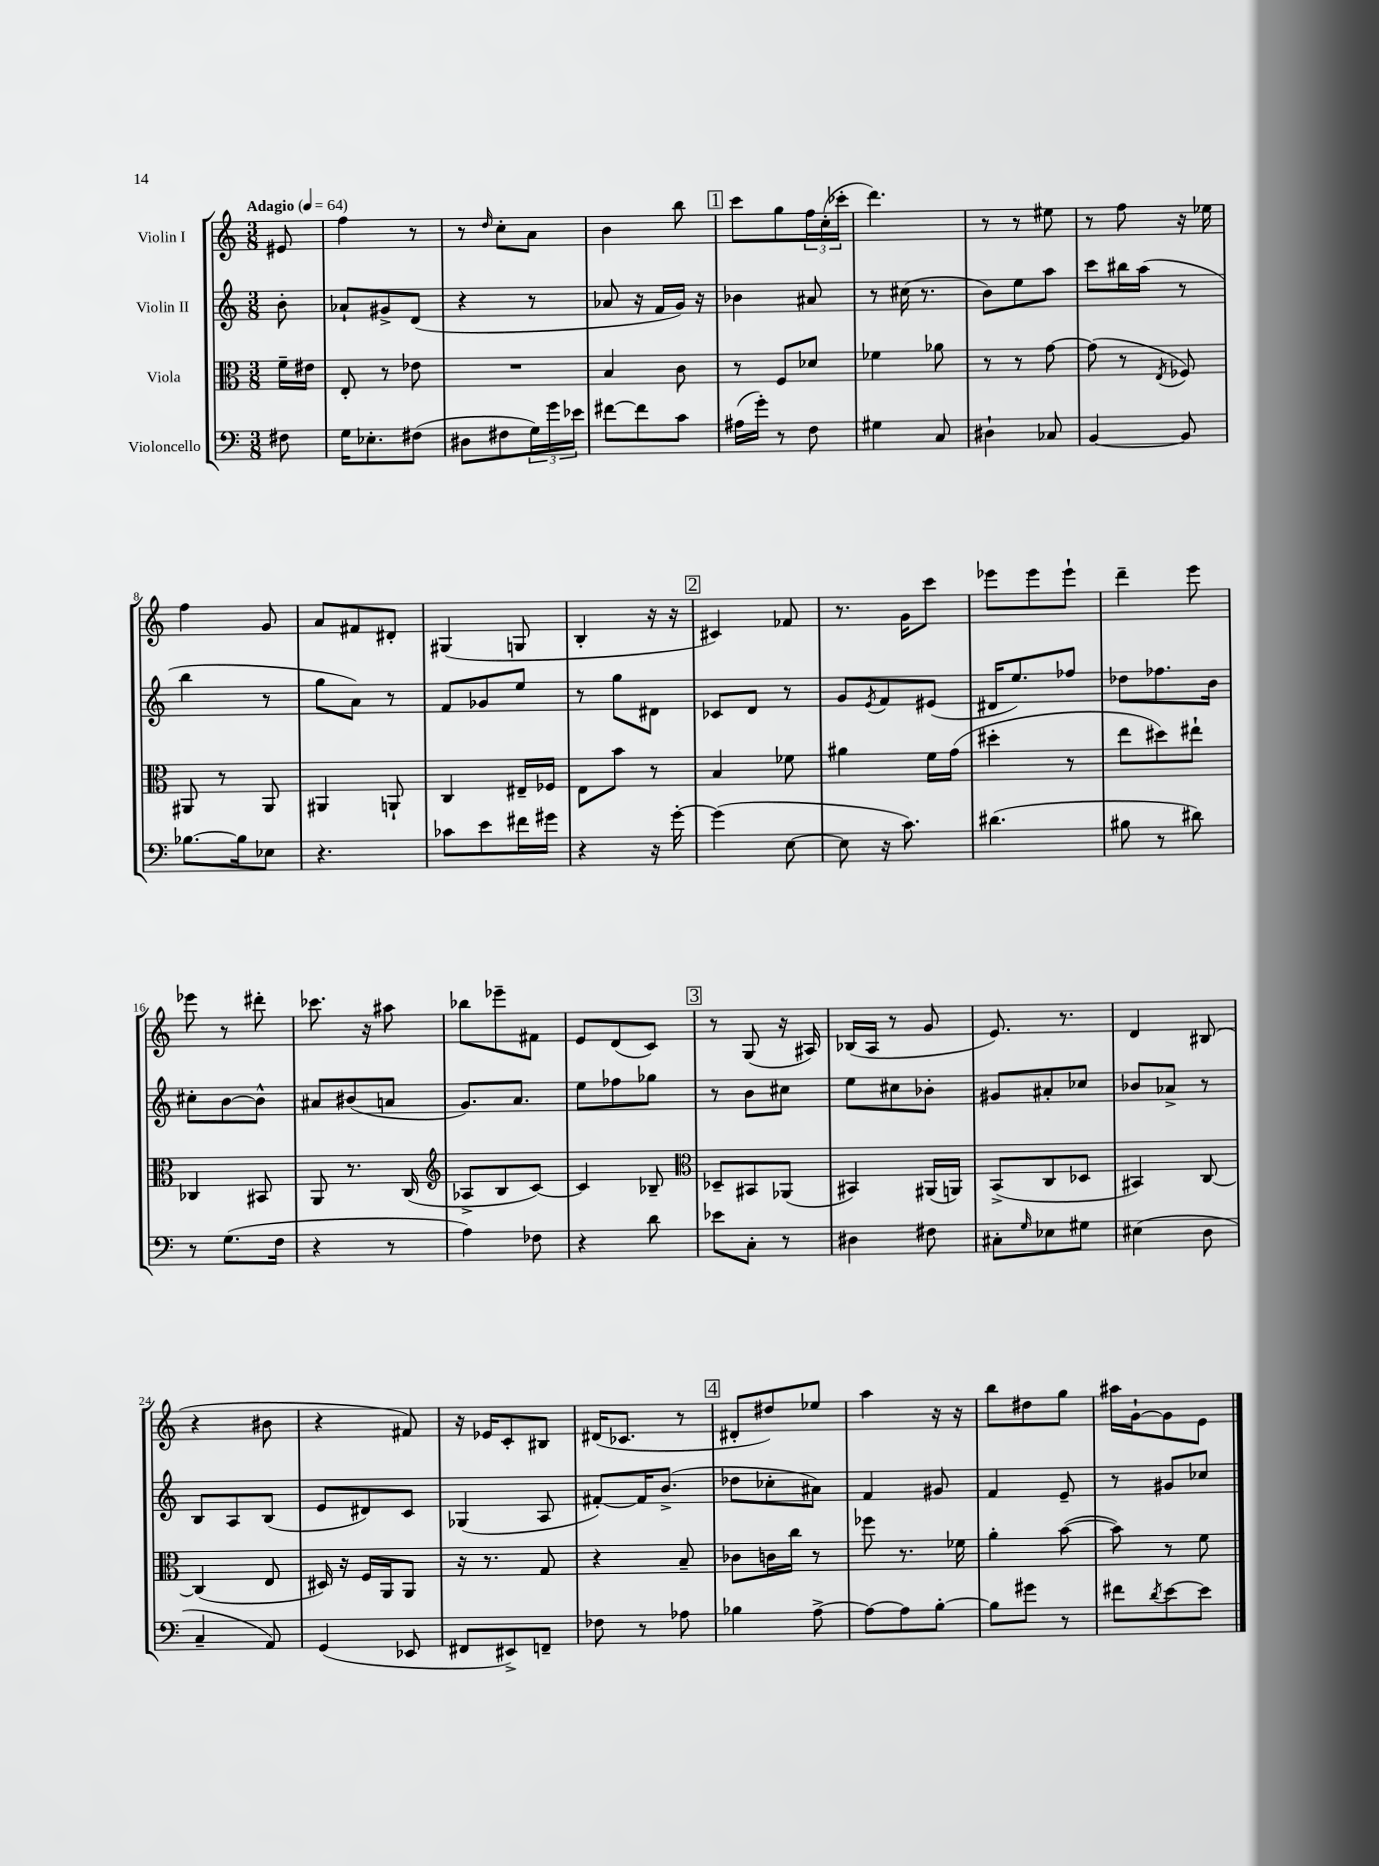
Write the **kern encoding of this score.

**kern	**kern	**kern	**kern
*part4	*part3	*part2	*part1
*staff4	*staff3	*staff2	*staff1
*I"Violoncello	*I"Viola	*I"Violin II	*I"Violin I
*clefF4	*clefC3	*clefG2	*clefG2
*k[]	*k[]	*k[]	*k[]
*M3/8	*M3/8	*M3/8	*M3/8
*MM64	*MM64	*MM64	*MM64
=	=	=	=
!	!	!	!LO:TX:a:B:t=Adagio
8F#X\	16f~\LL	8b'\	8e#X/
.	16e#X\JJ	.	.
=1	=1	=1	=1
16G\KL	8E'/	8a-X`/L	4ff\
8.E-X'\	.	.	.
.	8r	8g#X^/	.
(8F#X\J	8e-X\	(8d/J	8r
=2	=2	=2	=2
8D#X\L	4.r	4r	8r
.	.	.	16qqdd/
8F#X\	.	.	8cc'\L
24G\L)	.	8r	8a\J
24g\	.	.	.
24e-X\JJ	.	.	.
=3	=3	=3	=3
[8f#X\L	4B/	8a-X/	4b\
8f#\]	.	16r	.
.	.	16f/LL	.
8c\J	8c\	16g/JJ)	8bb\
.	.	16r	.
!!LO:REH:place=s1:t=1
=4	=4	=4	=4
(16A#X\LL	8r	4b-X\	8ccc\L
16g'\JJ)	.	.	.
8r	8F/L	.	8gg\
8F\	8d-X/J	8a#X/	24ff\L
.	.	.	(24cc'\
.	.	.	24ccc-X'\JJ
=5	=5	=5	=5
4G#X\	4f-X\	8r	4.ddd\)
.	.	(16cc#X\	.
.	.	8.r	.
8C/	8a-X\	.	.
=6	=6	=6	=6
4D#X`\	8r	8b\L)	8r
.	8r	8ee\	8r
8C-X/	[8g\	8aa\J	8ee#X\
=7	=7	=7	=7
[4BB/	(8g\]	8ccc\L	8r
.	8r	16bb#X\L	8ff\
.	.	(16aa\JJ	.
.	8qE/	.	.
8BB/]	8F-X/)	8r	16r
.	.	.	16ee-X\
!!LO:LB:g=z
=8	=8	=8	=8
[8.B-X\L	8AA#X/	4bb\	4ff\
.	8r	.	.
16B-\k]	.	.	.
8E-X\J	8AA#/	8r	8g/
=9	=9	=9	=9
4.r	4AA#X/	8gg\L	8a/L
.	.	8a\J)	8f#X/
.	8AAn`/	8r	8d#X'/J
=10	=10	=10	=10
8c-X\L	4C/	8f/L	(4G#X/
8e\	.	8g-X/	.
16f#X\L	16E#X~/LL	8ee/J	8Gn/
16g#X\JJ	16F-X/JJ	.	.
=11	=11	=11	=11
4r	8E\L	8r	4B'/
.	8b\J	8gg\L	.
16r	8r	8d#X\J	16r
[16g'\	.	.	16r
!!LO:REH:place=s1:t=2
=12	=12	=12	=12
(4g\]	4B/	8c-X/L	4c#X/)
.	.	8d/J	.
[8E\	8f-X\	8r	8f-X/
=13	=13	=13	=13
8E\]	4a#X\	8g/L	8.r
.	.	8qe/	.
16r	.	8f/	.
8.c\)	.	.	16g\KL
.	16f\LL	(8e#X/J	8ccc\J
.	(16g\JJ	.	.
=14	=14	=14	=14
(4.d#X\	4dd#X'\	16d#X/KL	8eee-X\L
.	.	8.ee/)	.
.	.	.	8eee-\
.	8r	8ff-X/J	8eee-`\J
=15	=15	=15	=15
8B#X\	8ee\L	8dd-X\L	4ddd~\
8r	8dd#X\)	8.ff-X\	.
8d#X\)	8ee#X`\J	.	8eee\
.	.	16b\Jk	.
!!LO:LB:g=z
=16	=16	=16	=16
8r	4C-X/	8cc#X'\L	8eee-X\
(8.G\L	.	[8b\	8r
.	8BB#X/	8b^^\J]	8ddd#X'\
16F\Jk	.	.	.
=17	=17	=17	=17
4r	8AA/	8a#X/L	8.ccc-X\
.	8.r	(8b#X/	.
.	.	.	16r
8r	.	8an/J	8aa#X\
.	(16C/	.	.
=18	=18	=18	=18
*	*clefG2	*	*
4A\)	8A-X^/L	8.g/L)	8bb-X\L
.	8B/	.	8eee-X~\
.	.	8.a/J	.
8F-X\	[8c/J)	.	8f#X\J
=19	=19	=19	=19
4r	4c/]	8ee\L	8e/L
.	.	8ff-X\	(8d/
8d\	8B-X~/	8gg-X\J	8c/J)
!!LO:REH:place=s1:t=3
=20	=20	=20	=20
*	*clefC3	*	*
8e-X\L	8D-X~/L	8r	8r
8C'\J	8BB#X/	8b\L	(8G/
8r	(8AA-X/J	8cc#X\J	16r
.	.	.	16A#X/)
=21	=21	=21	=21
4D#X\	4BB#X/)	8ee\L	(16B-X/LL
.	.	.	16A/JJ
.	.	8cc#X\	8r
8F#X\	(16AA#X/LL	8b-X'\J	8g/
.	16AAn/JJ)	.	.
=22	=22	=22	=22
8C#X'\L	(8BB^/L	8g#X/L	8.e/)
16qqG/	.	.	.
8E-X\	8C/	8a#X'/	.
.	.	.	8.r
8G#X\J	8D-X/J	8cc-X/J	.
=23	=23	=23	=23
(4E#X\	4BB#X/)	8b-X/L	4d/
.	.	8a-X^/J	.
8D\	[8C/	8r	(8B#X/
!!LO:LB:g=z
=24	=24	=24	=24
4C~/	(4C/]	8B/L	4r
.	.	8A/	.
8AA/)	8E/	(8B/J	8b#X\
=25	=25	=25	=25
(4GG/	16D#X/)	8e/L	4r
.	16r	.	.
.	16F/LL	8d#X/)	.
.	16AA/J	.	.
8EE-X/	8AA/J	8c/J	8f#X/)
=26	=26	=26	=26
8FF#X/L	16r	(4G-X/	16r
.	8.r	.	16e-X/KL
8EE#X^/)	.	.	8c'/
8FFn~/J	8G/	8A/	8B#X/J
=27	=27	=27	=27
8F-X\	4r	[8f#X'/L)	(16d#X/KL
.	.	.	8.c-X/J
8r	.	16f#/K]	.
.	.	(8.b^/J	.
8A-X\	8B~/	.	8r
!!LO:REH:place=s1:t=4
=28	=28	=28	=28
4B-X\	8c-X\L	8dd-X\L	8d#X'/L
.	16cn\L	8cc-X'\	8dd#X/)
.	16cc\JJ	.	.
[8A^\	8r	8a#X\J)	8ee-X/J
=29	=29	=29	=29
8A\L_	8ff-X\	4f/	4aa\
8A\]	8.r	.	.
[8B'\J	.	8g#X/	16r
.	16f-X\	.	16r
=30	=30	=30	=30
8B\L]	4a'\	4f/	8bb\L
8g#X\J	.	.	8dd#X\
8r	([8b\	8e~/	8gg\J
=31	=31	=31	=31
8f#X\L	8b\])	8r	16aa#X\LL
.	.	.	[16g`\J
8qd/	.	.	.
[8e\	8r	8g#X/L	8g\]
8e\J]	8f\	8cc-X/J	8e\J
==	==	==	==
*-	*-	*-	*-
